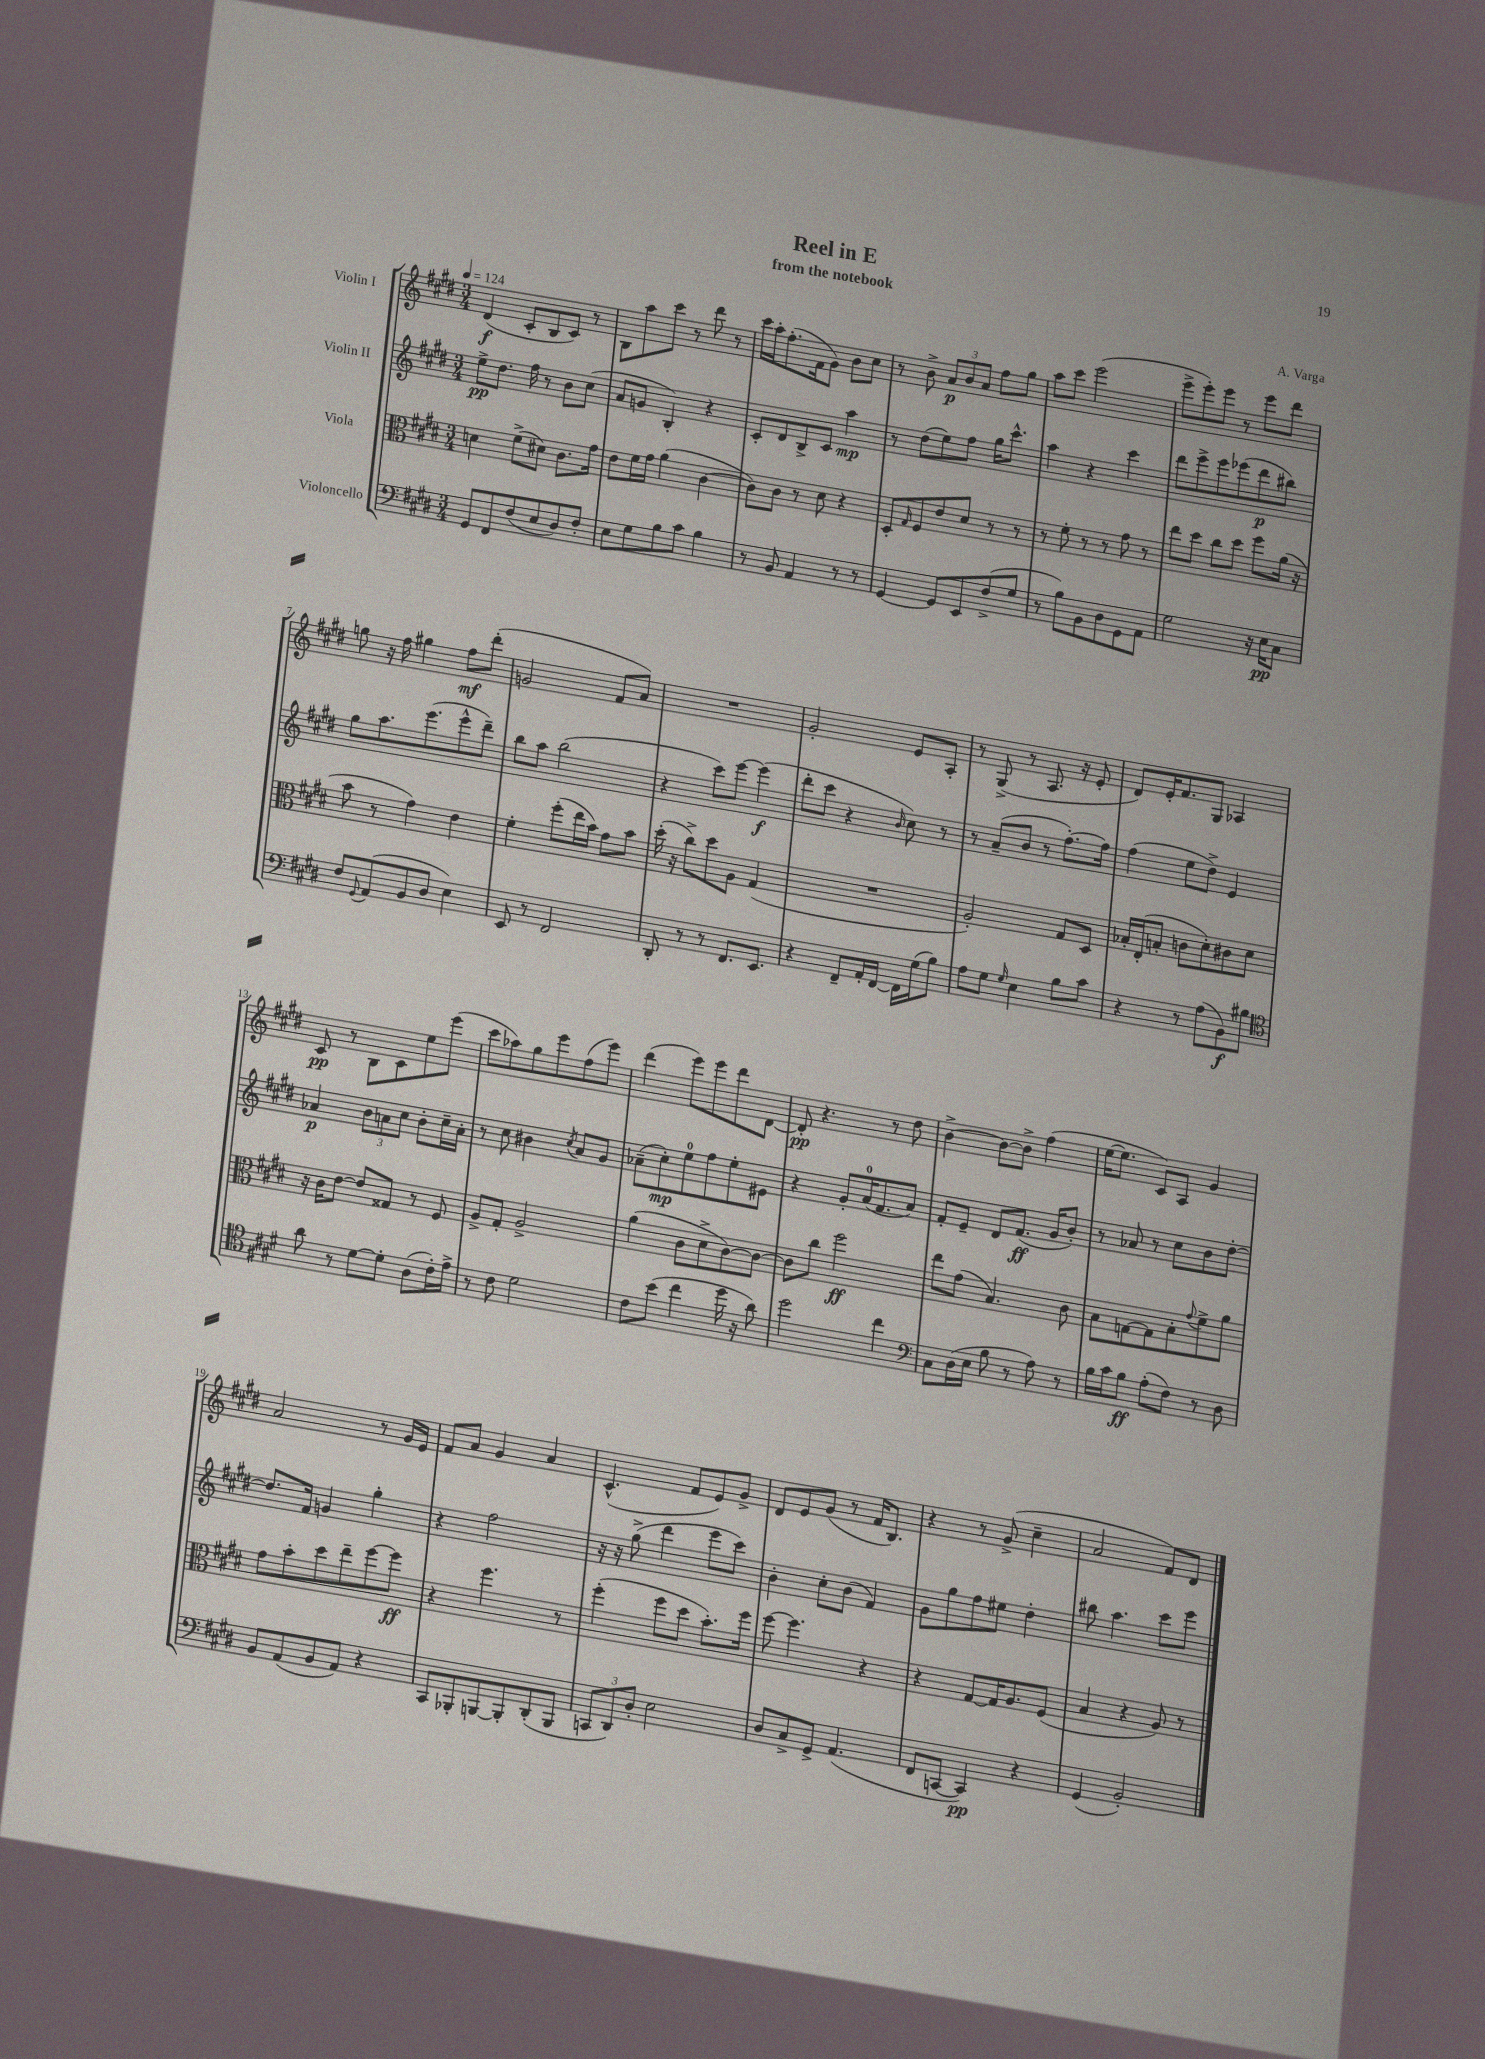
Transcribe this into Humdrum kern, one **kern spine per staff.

**kern	**dynam	**kern	**dynam	**kern	**dynam	**kern	**dynam
*part4	*part4	*part3	*part3	*part2	*part2	*part1	*part1
*staff4	*staff4	*staff3	*staff3	*staff2	*staff2	*staff1	*staff1
*I"Violoncello	*	*I"Viola	*	*I"Violin II	*	*I"Violin I	*
*clefF4	*	*clefC3	*	*clefG2	*	*clefG2	*
*k[f#c#g#d#]	*	*k[f#c#g#d#]	*	*k[f#c#g#d#]	*	*k[f#c#g#d#]	*
*M3/4	*	*M3/4	*	*M3/4	*	*M3/4	*
*MM124	*	*MM124	*	*MM124	*	*MM124	*
=1	=1	=1	=1	=1	=1	=1	=1
8GG#/L	.	4dn\	.	8ee^\L	pp	(4d#/	f
8FF#/	.	.	.	8.dd#\J	.	.	.
(8F#/	.	(8f#^\L	.	.	.	8c#'/L	.
.	.	.	.	16ff#\	.	.	.
8E/	.	8d#X\J)	.	8r	.	8B/	.
8D#/)	.	8.c#\L	.	8b\L	.	8c#/J)	.
8F#'/J	.	.	.	(8cc#\J	.	8r	.
.	.	16g#\Jk	.	.	.	.	.
=2	=2	=2	=2	=2	=2	=2	=2
8E\L	.	8e\L	.	8a/L	.	8B\L	.
8G#\	.	16f#\L	.	8gn/J	.	8aa\	.
.	.	16g#\JJ	.	.	.	.	.
8B\	.	(4a\	.	4B'/)	.	8ccc#\J	.
8c#\J	.	.	.	.	.	8r	.
4B\	.	[4c#\	.	4r	.	8ddd#\	.
.	.	.	.	.	.	8r	.
=3	=3	=3	=3	=3	=3	=3	=3
8r	.	8c#\L])	.	8c#'/L	.	16ccc#\LL	.
.	.	.	.	.	.	16aa'\J	.
8BB/	.	8c#\J	.	8d#/	.	(8.ff#'\	.
4AA/	.	8r	.	8B^/	.	.	.
.	.	.	.	.	.	16f#\k	.
.	.	8d#\	.	8c#/J	.	8g#\J)	.
8r	.	4r	.	4aa\	mp	8b\L	.
8r	.	.	.	.	.	8cc#\J	.
=4	=4	=4	=4	=4	=4	=4	=4
[4GG#/	.	8D#'/L	.	8r	.	8r	.
.	.	16qqG#/	.	.	.	.	.
.	.	8F#/	.	(8dd#\L	.	8b^\	.
8GG#/L]	.	8e/	.	8ee\)	.	12a/L	p
.	.	.	.	.	.	12b/	.
8EE/	.	8d#/J	.	8ff#\J	.	.	.
.	.	.	.	.	.	12a/J	.
(8F#^/	.	8r	.	16gg#\KL	.	8ff#\L	.
.	.	.	.	8.ccc#^^\J	.	.	.
8G#/J	.	8r	.	.	.	8gg#\J	.
=5	=5	=5	=5	=5	=5	=5	=5
8r	.	8r	.	4aa\	.	8aa\L	.
8B\L)	.	8f#'\	.	.	.	8ccc#\J	.
8BB\	.	8r	.	4r	.	(2eee\	.
8D#\	.	8r	.	.	.	.	.
8GG#\	.	8g#\	.	4ccc#\	.	.	.
8AA\J	.	8r	.	.	.	.	.
=6	=6	=6	=6	=6	=6	=6	=6
2G#\	.	8ee\L	.	8ddd#\L	.	8eee^\L	.
.	.	8dd#\J	.	8eee^\	.	8eee'\)	.
.	.	8cc#\L	.	8eee\	.	8eee\J	.
.	.	8dd#\J	.	(8eee-X\	.	8r	.
16r	.	8ff#\L	.	8ddd#\	p	8eee\L	.
16E\KL	pp	.	.	.	.	.	.
8C#\J	.	(16a\Jk	.	8bb#X\J)	.	8ddd#\J	.
.	.	16r	.	.	.	.	.
!!LO:LB:g=z
=7	=7	=7	=7	=7	=7	=7	=7
8F#/L	.	8b\	.	8gg#\L	.	8ggn\	.
8qqGG#/	.	.	.	.	.	.	.
(8AA/	.	8r	.	8.aa\	.	16r	.
.	.	.	.	.	.	16ff#\	.
8BB/	.	4g#\)	.	.	.	4gg#X\	.
.	.	.	.	(8.eee\	.	.	.
8D#/J	.	.	.	.	.	.	.
4E\)	.	4e\	.	8eee^^\	.	8ff#\L	mf
.	.	.	.	8ddd#~\J)	.	(8ddd#'\J	.
=8	=8	=8	=8	=8	=8	=8	=8
8EE/	.	4f#'\	.	8bb\L	.	2gn/	.
8r	.	.	.	8aa\J	.	.	.
2FF#/	.	(8ff#'\L	.	(2bb\	.	.	.
.	.	16ee\L	.	.	.	.	.
.	.	16b\JJ)	.	.	.	.	.
.	.	8g#\L	.	.	.	8f#/L	.
.	.	8b\J	.	.	.	8a/J)	.
=9	=9	=9	=9	=9	=9	=9	=9
8DD#'/	.	(16dd#'\	.	4r	.	2.r	.
.	.	16r	.	.	.	.	.
8r	.	8cc#^\L)	.	.	.	.	.
8r	.	8dd#\	.	8ccc#\L)	.	.	.
8.FF#/L	.	8A\J	.	[8eee\J	.	.	.
.	.	(4G#/	.	(4eee\]	f	.	.
8.EE/J	.	.	.	.	.	.	.
=10	=10	=10	=10	=10	=10	=10	=10
4r	.	2.r	.	8ddd#'\L	.	2g#'/	.
.	.	.	.	8ccc#\J	.	.	.
8FF#~/L	.	.	.	4r	.	.	.
16AA'/L	.	.	.	.	.	.	.
[16FF#/JJ	.	.	.	.	.	.	.
.	.	.	.	16qqb/	.	.	.
16FF#\LL]	.	.	.	8cc#\)	.	8e/L	.
(16G#\J	.	.	.	.	.	.	.
8B\J)	.	.	.	8r	.	8A'/J	.
=11	=11	=11	=11	=11	=11	=11	=11
8A\L	.	2A'/)	.	8r	.	8r	.
8G#\J	.	.	.	(8a~/L	.	(8G#^/	.
16qqG#/	.	.	.	.	.	.	.
4E\	.	.	.	8b/J	.	8r	.
.	.	.	.	8r	.	8.A/	.
8B\L	.	8G#/L	.	[8.ff#'\L)	.	.	.
.	.	.	.	.	.	16r	.
8c#\J	.	8D#/J	.	.	.	8e'/	.
.	.	.	.	16ff#\Jk]	.	.	.
=12	=12	=12	=12	=12	=12	=12	=12
4r	.	16B-X'/LL	.	(4ff#\	.	8d#/L)	.
.	.	(16E'/J	.	.	.	.	.
.	.	8Bn'/J	.	.	.	16e'/K	.
.	.	.	.	.	.	8.f#/	.
8r	.	8cn\L	.	8ee\L	.	.	.
(8A\L	.	8d#'\)	.	8dd#^\J)	.	8G#/J	.
8BB\)	f	8c#X\	.	4e/	.	4A-X/	.
8B#X\J	.	8d#\J	.	.	.	.	.
!!LO:LB:g=z
=13	=13	=13	=13	=13	=13	=13	=13
*clefC4	*	*	*	*	*	*	*
8a\	.	16r	.	4a-X/	p	8c#/	pp
.	.	16c#\KL	.	.	.	.	.
8r	.	[8e\J	.	.	.	8r	.
[8d#\L	.	8e/L]	.	12b\L	.	8B\L	.
.	.	.	.	12an\	.	.	.
8d#'\J]	.	8G##X/J	.	.	.	8c#\	.
.	.	.	.	12cc#\J	.	.	.
(8A\L	.	8r	.	8b'\L	.	8ee\	.
16c#'\L)	.	8F#/	.	16cc#~\L	.	(8eee\J	.
16e^\JJ	.	.	.	16a'\JJ	.	.	.
=14	=14	=14	=14	=14	=14	=14	=14
8r	.	8A^/L	.	8r	.	8ccc#\L	.
8c#\	.	8G#'/J	.	8cc#\	.	8aa-X\)	.
2d#\	.	2A^/	.	4b#X\	.	8gg#\	.
.	.	.	.	.	.	8eee\	.
.	.	.	.	8qcc#/	.	.	.
.	.	.	.	8a/L	.	(8ff#\	.
.	.	.	.	8g#/J	.	8eee\J)	.
=15	=15	=15	=15	=15	=15	=15	=15
8c#\L	.	(4a\	.	(8a-X~\L	.	(4ddd#\	.
(8b\J	.	.	.	8cc#'\)	mp	.	.
4cc#\	.	8c#\L	.	8ee\	.	8eee\L)	.
.	.	8d#^\	.	8ff#\	.	8eee\	.
16dd#\	.	[8c#\)	.	8ee'\	.	8ddd#\	.
16r	.	.	.	.	.	.	.
8a\)	.	8c#\J_	.	8e#X\J	.	[8d#\J	.
=16	=16	=16	=16	=16	=16	=16	=16
2dd#\	.	8c#\L]	.	4r	.	8d#'/]	pp
.	.	8cc#\J	.	.	.	4.r	.
.	.	2ff#\	ff	8g#'/L	.	.	.
.	.	.	.	(16a/K	.	.	.
.	.	.	.	8.f#/	.	.	.
4cc#\	.	.	.	.	.	8r	.
.	.	.	.	8a/J)	.	8dd#\	.
=17	=17	=17	=17	=17	=17	=17	=17
*clefF4	*	*	*	*	*	*	*
8C#\L	.	8ee\L	.	8f#'/L	.	[4b^\	.
(16D#\L	.	(8g#\J	.	8e~/J	.	.	.
16E\JJ	.	.	.	.	.	.	.
8B\	.	4.B/)	.	8d#/L	.	8b\L_	.
8r	.	.	.	(8.f#/J	ff	8b^\J]	.
8A\)	.	.	.	.	.	(4ff#\	.
.	.	.	.	16g#/KL	.	.	.
8r	.	8c#\	.	8b'/J)	.	.	.
=18	=18	=18	=18	=18	=18	=18	=18
16B\LL	.	8B\L	.	8r	.	[16ee\KL	.
16c#\J	.	.	.	.	.	8.ee\J]	.
8B\J	ff	[8Gn\	.	8a-X/	.	.	.
(8A'\L	.	8G\]	.	8r	.	8c#/L)	.
8F#\J)	.	8B'\	.	8cc#\L	.	8A/J	.
.	.	8qqg#/	.	.	.	.	.
8r	.	8f#^\	.	8b\	.	4g#/	.
8D#\	.	8a\J	.	[8dd#'\J	.	.	.
!!LO:LB:g=z
=19	=19	=19	=19	=19	=19	=19	=19
8BB/L	.	8g#\L	.	8.dd#/L]	.	2a/	.
(8AA/	.	8b'\	.	.	.	.	.
.	.	.	.	16f#/Jk	.	.	.
8BB/	.	8dd#\	.	4gn/	.	.	.
8AA/J)	.	8ee~\	.	.	.	.	.
4r	.	[8ff#\	.	4gg#'\	.	8r	.
.	.	8ff#\J]	ff	.	.	16g#/LL	.
.	.	.	.	.	.	16e/JJ	.
=20	=20	=20	=20	=20	=20	=20	=20
8CC#/L	.	4r	.	4r	.	8f#/L	.
8BBB-X'/	.	.	.	.	.	8a/J	.
[8BBBn/	.	4.ff#\	.	2ff#\	.	4g#/	.
8BBB'/]	.	.	.	.	.	.	.
(8DD#'/	.	.	.	.	.	4a/	.
8BBB/J	.	8r	.	.	.	.	.
=21	=21	=21	=21	=21	=21	=21	=21
12CCn/L	.	(4ff#'\	.	16r	.	(4.c#^^/	.
.	.	.	.	16r	.	.	.
12DD#/)	.	.	.	.	.	.	.
.	.	.	.	(8gg#^\	.	.	.
12D#'/J	.	.	.	.	.	.	.
2E\	.	8ff#\L	.	4ddd#\	.	.	.
.	.	8dd#\J	.	.	.	8f#/L	.
.	.	8.b'\L)	.	8eee\L	.	8e/)	.
.	.	.	.	8ccc#\J)	.	8g#^/J	.
.	.	16ff#\Jk	.	.	.	.	.
=22	=22	=22	=22	=22	=22	=22	=22
8D#/L	.	[8ff#\	.	4b'\	.	8d#/L	.
8C#^/	.	4.ff#\]	.	.	.	8e/	.
8GG#^/J	.	.	.	8cc#'\L	.	(8g#/J	.
(4.AA/	.	.	.	(8b\J	.	8r	.
.	.	4r	.	4f#/)	.	16f#/KL	.
.	.	.	.	.	.	8.B/J)	.
=23	=23	=23	=23	=23	=23	=23	=23
8FF#/L	.	4r	.	8g#\L	.	4r	.
[8CCn/J	.	.	.	8gg#\	.	.	.
4CC/])	pp	[8G#/L	.	8ff#\	.	8r	.
.	.	16G#/K]	.	8ee#X\J	.	(8g#^/	.
.	.	8.A/	.	.	.	.	.
4r	.	.	.	4dd#'\	.	4cc#~\	.
.	.	(8F#/J	.	.	.	.	.
=24	=24	=24	=24	=24	=24	=24	=24
(4GG#/	.	4B/	.	8bb#X\	.	2a/	.
.	.	.	.	4.aa\	.	.	.
2BB'/)	.	4r	.	.	.	.	.
.	.	8A/)	.	8ccc#\L	.	8f#/L)	.
.	.	8r	.	8eee\J	.	8d#/J	.
==	==	==	==	==	==	==	==
*-	*-	*-	*-	*-	*-	*-	*-
